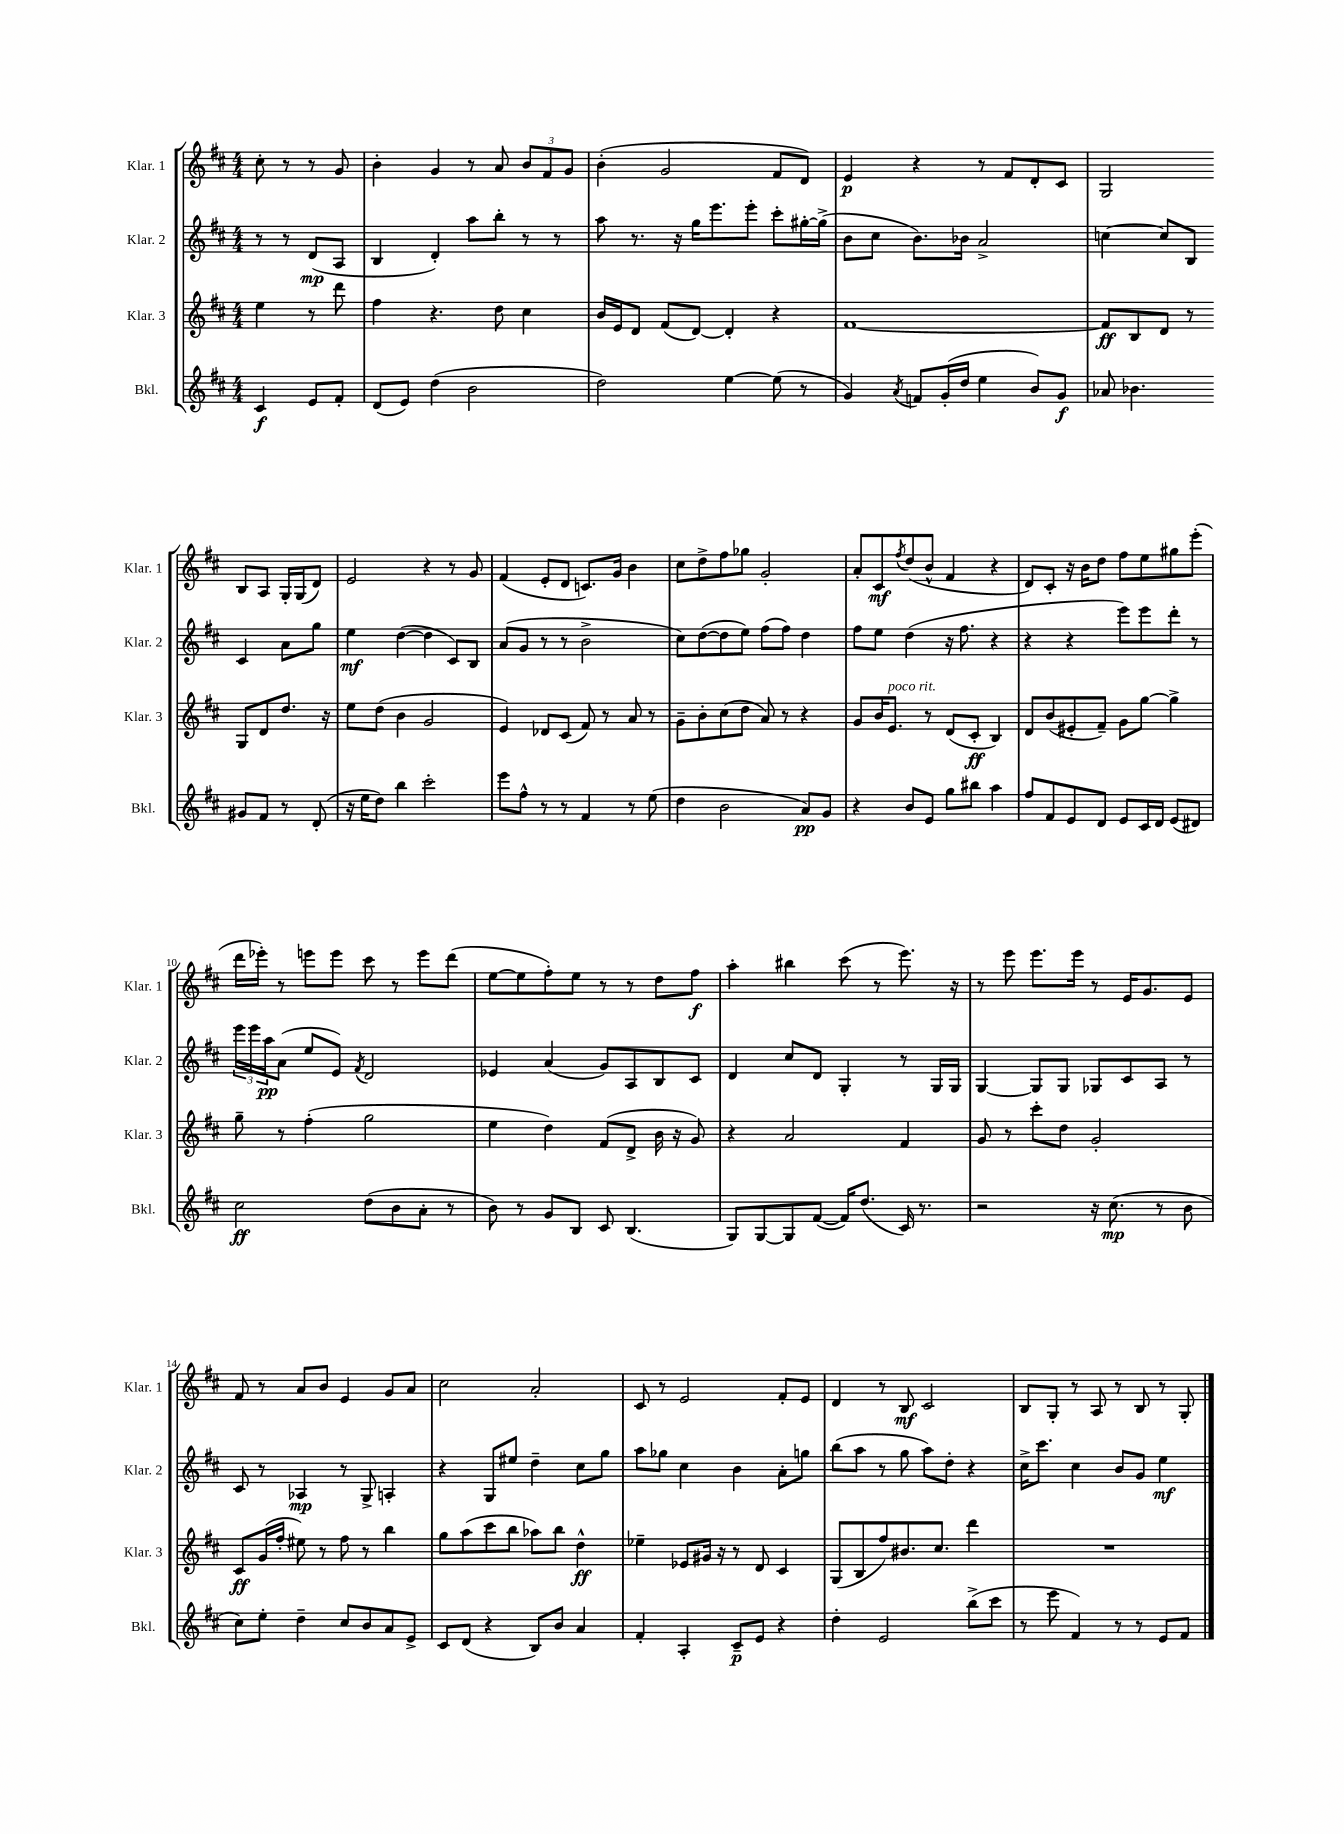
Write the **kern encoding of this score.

**kern	**dynam	**kern	**dynam	**kern	**dynam	**kern	**dynam
*part4	*part4	*part3	*part3	*part2	*part2	*part1	*part1
*staff4	*staff4	*staff3	*staff3	*staff2	*staff2	*staff1	*staff1
*I"Bkl.	*	*I"Klar. 3	*	*I"Klar. 2	*	*I"Klar. 1	*
*I'Bkl.	*	*I'Klar. 3	*	*I'Klar. 2	*	*I'Klar. 1	*
*clefG2	*	*clefG2	*	*clefG2	*	*clefG2	*
*k[f#c#]	*	*k[f#c#]	*	*k[f#c#]	*	*k[f#c#]	*
*M4/4	*	*M4/4	*	*M4/4	*	*M4/4	*
=	=	=	=	=	=	=	=
4c#/	f	4ee\	.	8r	.	8cc#'\	.
.	.	.	.	8r	.	8r	.
8e/L	.	8r	.	(8d/L	mp	8r	.
8f#'/J	.	8ddd\	.	8A/J	.	8g/	.
=1	=1	=1	=1	=1	=1	=1	=1
(8d/L	.	4ff#\	.	4B/	.	4b'\	.
8e/J)	.	.	.	.	.	.	.
(4dd\	.	4.r	.	4d'/)	.	4g/	.
2b\	.	.	.	8aa\L	.	8r	.
.	.	8dd\	.	8bb'\J	.	8a/	.
.	.	4cc#\	.	8r	.	12b/L	.
.	.	.	.	.	.	12f#/	.
.	.	.	.	8r	.	.	.
.	.	.	.	.	.	12g/J	.
=2	=2	=2	=2	=2	=2	=2	=2
2dd\)	.	16b/LL	.	8aa\	.	(4b'\	.
.	.	16e/J	.	.	.	.	.
.	.	8d/J	.	8.r	.	.	.
.	.	(8f#/L	.	.	.	2g/	.
.	.	.	.	16r	.	.	.
.	.	[8d/J)	.	16gg\KL	.	.	.
.	.	.	.	8.eee\	.	.	.
[4ee\	.	4d'/]	.	.	.	.	.
.	.	.	.	8eee'\J	.	.	.
(8ee\]	.	4r	.	8ccc#'\L	.	8f#/L	.
8r	.	.	.	[16gg#X'\L	.	8d/J)	.
.	.	.	.	(16gg#^\JJ]	.	.	.
=3	=3	=3	=3	=3	=3	=3	=3
4g/)	.	[1f#	.	8b\L	.	4e/	p
.	.	.	.	8cc#\J	.	.	.
8qa/	.	.	.	.	.	.	.
8fn/L	.	.	.	8.b\L)	.	4r	.
(16g'/L	.	.	.	.	.	.	.
16dd/JJ	.	.	.	16b-X\Jk	.	.	.
4ee\	.	.	.	2a^/	.	8r	.
.	.	.	.	.	.	8f#/L	.
8b/L)	.	.	.	.	.	8d'/	.
8g/J	f	.	.	.	.	8c#/J	.
=4	=4	=4	=4	=4	=4	=4	=4
8a-X/	.	8f#/L]	ff	[4ccn\	.	2G/	.
4.b-X\	.	8B/	.	.	.	.	.
.	.	8d/J	.	8cc/L]	.	.	.
.	.	8r	.	8B/J	.	.	.
8g#X/L	.	8G/L	.	4c#/	.	8B/L	.
8f#/J	.	8d/	.	.	.	8A/J	.
8r	.	8.dd/J	.	8a\L	.	16G'/LL	.
.	.	.	.	.	.	(16G/J	.
(8d'/	.	.	.	8gg\J	.	8d/J)	.
.	.	16r	.	.	.	.	.
!!LO:LB:g=z
=5	=5	=5	=5	=5	=5	=5	=5
16r	.	8ee\L	.	4ee\	mf	2e/	.
16ee\KL	.	.	.	.	.	.	.
8dd\J)	.	(8dd\J	.	.	.	.	.
4bb\	.	4b\	.	([4dd\	.	.	.
2ccc#'\	.	2g/	.	4dd\]	.	4r	.
.	.	.	.	8c#/L)	.	8r	.
.	.	.	.	8B/J	.	8g/	.
=6	=6	=6	=6	=6	=6	=6	=6
8eee\L	.	4e/)	.	(8a/L	.	(4f#/	.
8ff#^^\J	.	.	.	8g/J	.	.	.
8r	.	8d-X/L	.	8r	.	8e'/L	.
8r	.	(8c#/J	.	8r	.	8d/J	.
4f#/	.	8f#/)	.	2b^\	.	8.cn/L)	.
.	.	8r	.	.	.	.	.
.	.	.	.	.	.	16g/Jk	.
8r	.	8a/	.	.	.	4b\	.
(8ee\	.	8r	.	.	.	.	.
=7	=7	=7	=7	=7	=7	=7	=7
4dd\	.	8g~\L	.	8cc#\L)	.	8cc#\L	.
.	.	8b'\	.	([8dd\	.	8dd^\	.
2b\	.	(8cc#\	.	8dd\]	.	8ff#\	.
.	.	8dd\J	.	8ee\J)	.	8gg-X\J	.
.	.	8a/)	.	(8ff#\L	.	2g'/	.
.	.	8r	.	8ff#\J)	.	.	.
8a/L)	pp	4r	.	4dd\	.	.	.
8g/J	.	.	.	.	.	.	.
=8	=8	=8	=8	=8	=8	=8	=8
4r	.	8g/L	.	8ff#\L	.	8a'/L	.
.	.	16b/K	.	8ee\J	.	8c#/	mf
!	!	!LO:TX:a:i:t=poco rit.	!	!	!	!	!
.	.	8.e/J	.	.	.	.	.
.	.	.	.	.	.	8qff#/	.
8b/L	.	.	.	(4dd\	.	(8dd/	.
8e/J	.	8r	.	.	.	8b^^/J	.
8gg\L	.	(8d/L	.	16r	.	4f#/	.
.	.	.	.	8.ff#\	.	.	.
8bb#X\J	.	8c#'/J	ff	.	.	.	.
4aa\	.	4B/)	.	4r	.	4r	.
=9	=9	=9	=9	=9	=9	=9	=9
8ff#/L	.	8d/L	.	4r	.	8d/L)	.
8f#/	.	(8b/	.	.	.	8c#'/J	.
8e/	.	8e#X'/	.	4r	.	16r	.
.	.	.	.	.	.	16b\KL	.
8d/J	.	8f#~/J)	.	.	.	8dd\J	.
8e/L	.	8g\L	.	8eee\L)	.	8ff#\L	.
16c#/L	.	[8gg\J	.	8eee\	.	8ee\	.
16d/JJ	.	.	.	.	.	.	.
(8e/L	.	4gg^\]	.	8ddd'\J	.	8gg#X\	.
8d#X/J)	.	.	.	8r	.	(8eee'\J	.
!!LO:LB:g=z
=10	=10	=10	=10	=10	=10	=10	=10
2cc#\	ff	8gg~\	.	24eee\LL	.	16ddd\LL	.
.	.	.	.	24eee\	.	.	.
.	.	.	.	.	.	16eee-X'\JJ)	.
.	.	.	.	24aa\J	pp	.	.
.	.	8r	.	(8a\J	.	8r	.
.	.	(4ff#'\	.	8ee/L	.	8eeen\L	.
.	.	.	.	8e/J)	.	8eee\J	.
.	.	.	.	8qf#/	.	.	.
(8dd\L	.	2gg\	.	2d/	.	8ccc#\	.
8b\	.	.	.	.	.	8r	.
8a'\J	.	.	.	.	.	8eee\L	.
8r	.	.	.	.	.	(8ddd\J	.
=11	=11	=11	=11	=11	=11	=11	=11
8b\)	.	4ee\	.	4e-X/	.	[8ee\L	.
8r	.	.	.	.	.	8ee\]	.
8g/L	.	4dd\)	.	(4a/	.	8ff#'\)	.
8B/J	.	.	.	.	.	8ee\J	.
8c#/	.	(8f#/L	.	8g/L)	.	8r	.
(4.B/	.	8d^/J	.	8A/	.	8r	.
.	.	16b\	.	8B/	.	8dd\L	.
.	.	16r	.	.	.	.	.
.	.	8g/)	.	8c#/J	.	8ff#\J	f
=12	=12	=12	=12	=12	=12	=12	=12
8G/L)	.	4r	.	4d/	.	4aa'\	.
[8G/	.	.	.	.	.	.	.
8G/]	.	2a/	.	8cc#/L	.	4bb#X\	.
([8f#/J	.	.	.	8d/J	.	.	.
16f#/KL])	.	.	.	4G'/	.	(8ccc#\	.
(8.dd/J	.	.	.	.	.	.	.
.	.	.	.	.	.	8r	.
16c#/)	.	4f#/	.	8r	.	8.eee\)	.
8.r	.	.	.	.	.	.	.
.	.	.	.	16G/LL	.	.	.
.	.	.	.	16G/JJ	.	16r	.
=13	=13	=13	=13	=13	=13	=13	=13
2r	.	8g/	.	[4G/	.	8r	.
.	.	8r	.	.	.	8eee\	.
.	.	8ccc#'\L	.	8G/L]	.	8.eee\L	.
.	.	8dd\J	.	8G/J	.	.	.
.	.	.	.	.	.	16eee\Jk	.
16r	.	2g'/	.	8G-X/L	.	8r	.
(8.cc#\	mp	.	.	.	.	.	.
.	.	.	.	8c#/	.	16e/KL	.
.	.	.	.	.	.	8.g/	.
8r	.	.	.	8A/J	.	.	.
8b\	.	.	.	8r	.	8e/J	.
!!LO:LB:g=z
=14	=14	=14	=14	=14	=14	=14	=14
8cc#\L)	.	8c#/L	ff	8c#/	.	8f#/	.
8ee'\J	.	(16g/L	.	8r	.	8r	.
.	.	16ff#'/JJ	.	.	.	.	.
4dd~\	.	8ee#X\)	.	4A-X/	mp	8a/L	.
.	.	8r	.	.	.	8b/J	.
8cc#/L	.	8ff#\	.	8r	.	4e/	.
8b/	.	8r	.	8G^/	.	.	.
8a/	.	4bb\	.	4An'/	.	8g/L	.
8e^/J	.	.	.	.	.	8a/J	.
=15	=15	=15	=15	=15	=15	=15	=15
8c#/L	.	8gg\L	.	4r	.	2cc#\	.
(8d/J	.	(8aa\	.	.	.	.	.
4r	.	8ccc#\	.	8G/L	.	.	.
.	.	8bb\J	.	8ee#X/J	.	.	.
8B/L)	.	8aa-X\L)	.	4dd~\	.	2a'/	.
8b/J	.	8bb\J	.	.	.	.	.
4a/	.	4dd^^\	ff	8cc#\L	.	.	.
.	.	.	.	8gg\J	.	.	.
=16	=16	=16	=16	=16	=16	=16	=16
4f#'/	.	4ee-X~\	.	8aa\L	.	8c#/	.
.	.	.	.	8gg-X\J	.	8r	.
4A'/	.	8e-X/L	.	4cc#\	.	2e/	.
.	.	16g#X/Jk	.	.	.	.	.
.	.	16r	.	.	.	.	.
8c#~/L	p	8r	.	4b\	.	.	.
8e/J	.	8d/	.	.	.	.	.
4r	.	4c#/	.	8a'\L	.	8f#'/L	.
.	.	.	.	8ggn\J	.	8e/J	.
=17	=17	=17	=17	=17	=17	=17	=17
4dd'\	.	(8G/L	.	(8bb\L	.	4d/	.
.	.	8B/	.	8aa\J	.	.	.
2e/	.	8ff#/)	.	8r	.	8r	.
.	.	8.b#X/	.	8gg\	.	8B/	mf
.	.	.	.	8aa\L)	.	2c#/	.
.	.	8.cc#/J	.	.	.	.	.
.	.	.	.	8dd'\J	.	.	.
(8bb^\L	.	4ddd\	.	4r	.	.	.
8ccc#\J	.	.	.	.	.	.	.
=18	=18	=18	=18	=18	=18	=18	=18
8r	.	1r	.	16cc#^\KL	.	8B/L	.
.	.	.	.	8.ccc#\J	.	.	.
8eee\	.	.	.	.	.	8G'/J	.
4f#/)	.	.	.	4cc#\	.	8r	.
.	.	.	.	.	.	8A/	.
8r	.	.	.	8b/L	.	8r	.
8r	.	.	.	8g/J	.	8B/	.
8e/L	.	.	.	4ee\	mf	8r	.
8f#/J	.	.	.	.	.	8G'/	.
==	==	==	==	==	==	==	==
*-	*-	*-	*-	*-	*-	*-	*-
